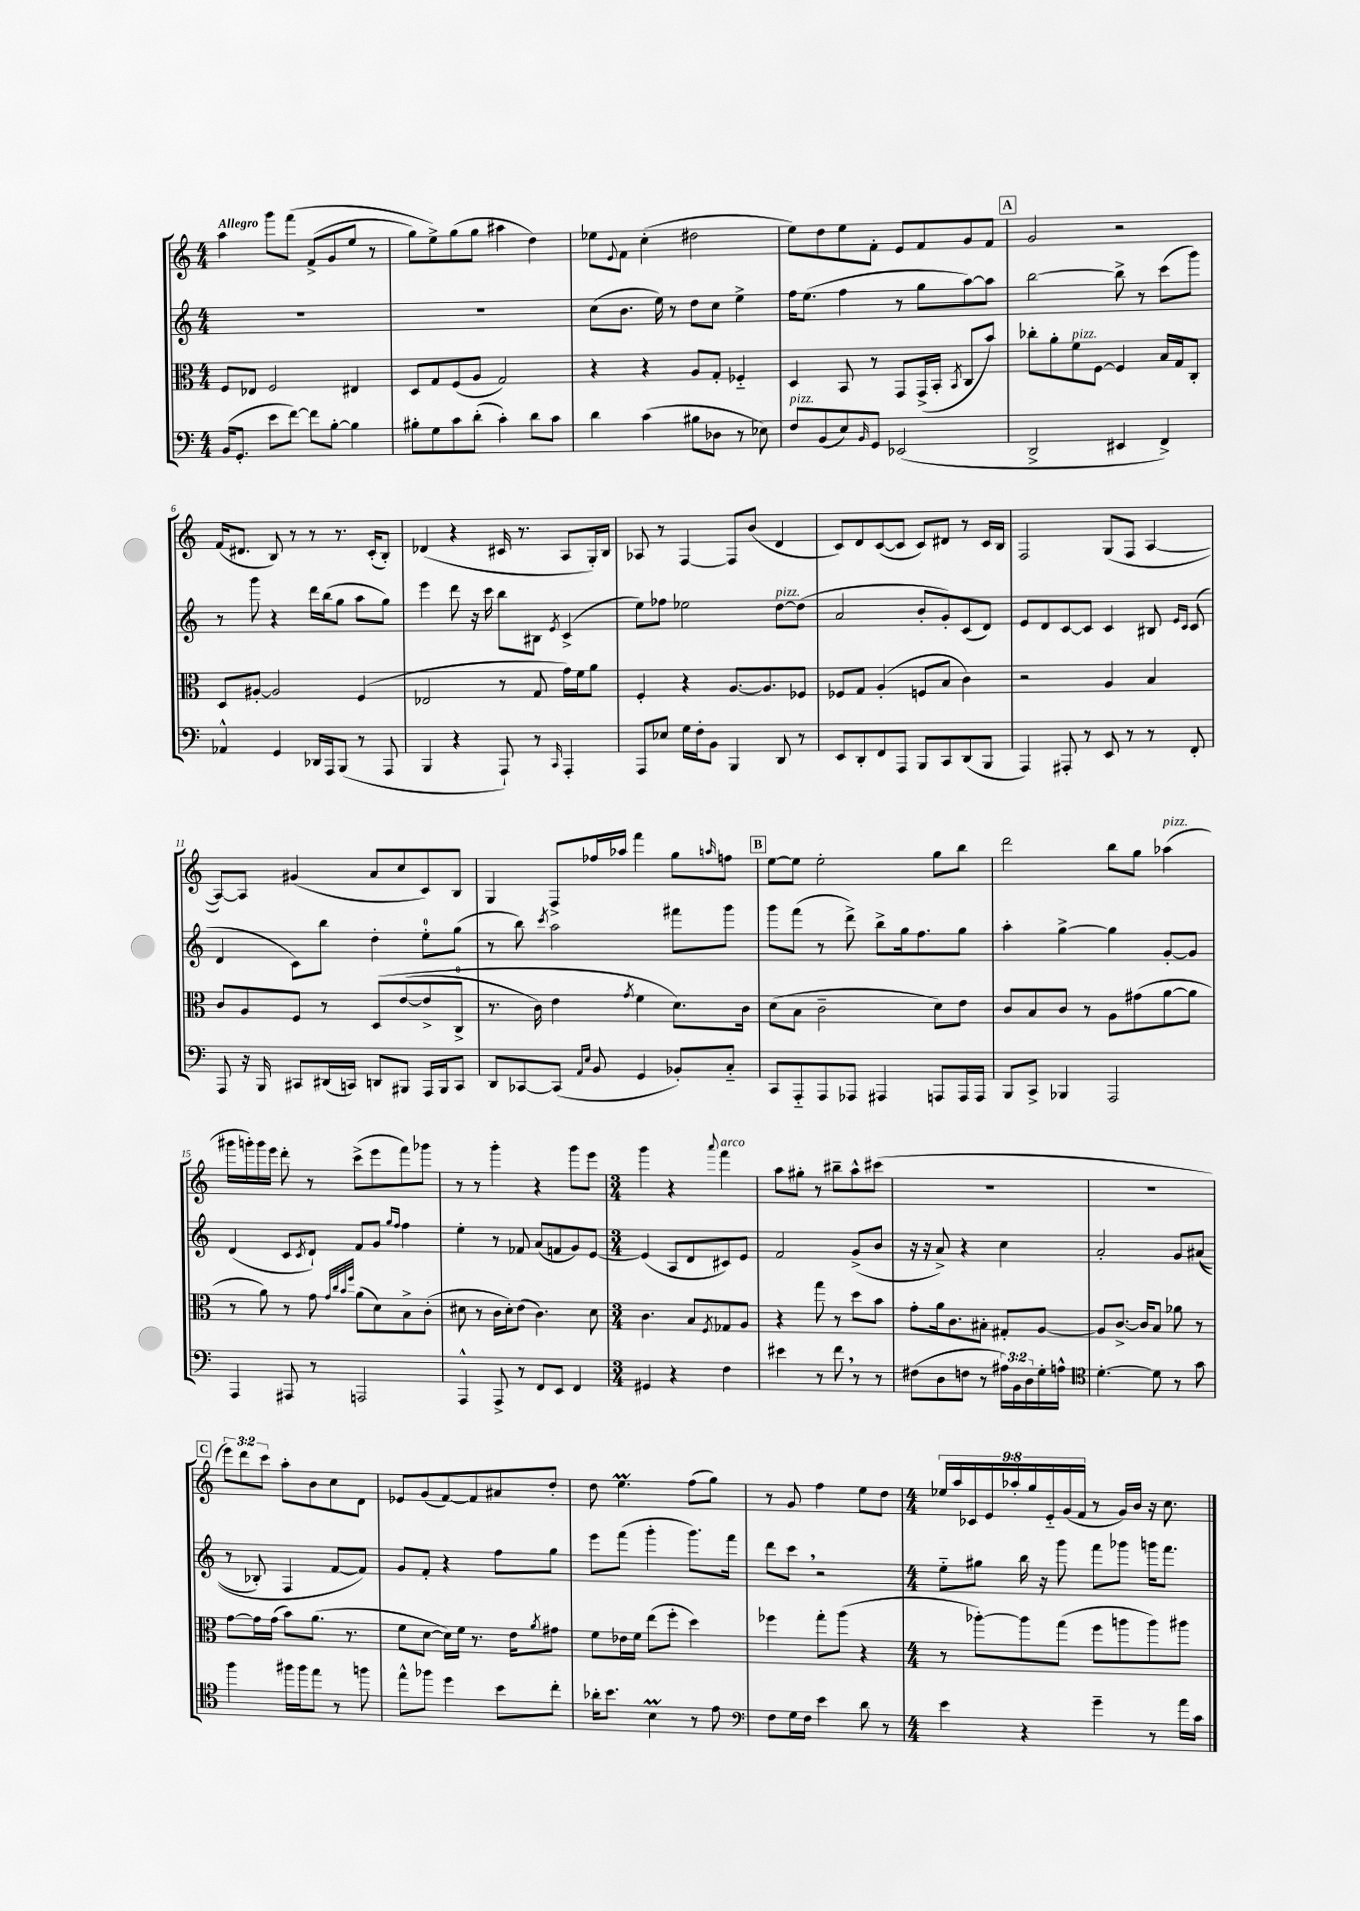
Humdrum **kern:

**kern	**kern	**kern	**kern
*staff4	*staff3	*staff2	*staff1
*clefF4	*clefC3	*clefG2	*clefG2
*k[]	*k[]	*k[]	*k[]
*M4/4	*M4/4	*M4/4	*M4/4
(16BB	8F	1r	4aa
8.GG'	.	.	.
.	8E-	.	.
8e	2F	.	8ggg
[8f)	.	.	&(8fff
8f]	.	.	(8f^
[8B'	.	.	8g
4B]	4E#	.	8ee
.	.	.	8r
=	=	=	=
8B#'	8D	1r	8gg)
8G	8G	.	8ee^&)
8c	(8F	.	(8gg
(8d'	8A	.	8gg
4c')	2G)	.	4aa#
8d	.	.	4dd)
8c	.	.	.
=	=	=	=
4d	4r	(8cc	8ee-
.	.	.	8qqe
.	.	8.b	8f
(4c	4r	.	(4cc'
.	.	16ee)	.
.	.	8r	.
8B#	8A	8dd	2dd#
8D-	8G'	8cc	.
8r	4F-'~	4ee^	.
8E-)	.	.	.
=	=	=	=
8F	4D	16ff	8ee)
.	.	(8.ee	.
(8BB	.	.	8dd
8E)	8BB	4ff	8ee
16qqBB	.	.	.
8GG	8r	.	8f'
(2EE-	8GG	8r	8e
.	(16GG^	8gg	8f
.	16BB'	.	.
.	8qBB	.	.
.	8C	[8aa)	8g
.	8b)	8aa]	8f
=	=	=	=
2DD^	8cc-'	[2bb	2g
.	8a'	.	.
.	8f	.	.
.	[8F	.	.
4EE#	4F]	8bb^]	2r
.	.	8r	.
4FF^)	16B	(8ccc	.
.	16G	.	.
.	8C'	8ggg)	.
=	=	=	=
4AA-^^	8D	8r	(16f
.	.	.	8.d#
.	[8A#'	8ggg	.
4GG	2A#]	4r	8B)
.	.	.	8r
16DD-	.	16ddd	8r
16AAA	.	(16bb	.
(8BBB	.	8gg	8.r
8r	(4F	8aa	.
.	.	.	(16c'
8AAA	.	8gg)	8B')
=	=	=	=
4BBB	2E-	4eee	(4d-
4r	.	8ddd	4r
.	.	16r	.
.	.	16ccc	.
8AAA`)	8r	8bb	16c#
.	.	.	8.r
8r	8G	8B#	.
16qqCC	.	8qe	.
4AAA'	16g)	(4c^	8A
.	16f	.	.
.	8a	.	16G')
.	.	.	16B
=	=	=	=
8AAA	4F'	8ee)	8A-
8E-	.	8ff-	8r
16G	4r	2ee-	[4F
16F'	.	.	.
8BB	.	.	.
4BBB	[8.A	.	8F]
.	.	.	(8b
.	8.A]	.	.
8DD	.	[8dd	4d
8r	8F-	(8dd]	.
=	=	=	=
8EE	8F-	2a	8c)
8DD'	8G	.	8d
8FF	(4A'	.	([8c
8AAA	.	.	8c]
8BBB	8F	8b'	8c)
8CC	8B	8g')	8d#
(8DD	4c)	(8c	8r
8BBB	.	8d)	16c
.	.	.	16B
=	=	=	=
4AAA)	2r	8e	2F
.	.	8d	.
8AAA#'	.	[8c	.
8r	.	8c]	.
8EE	4A	4c	(8G
8r	.	.	8F
8r	4B	8B#	[4A
.	.	16qqe	.
.	.	16qqc	.
8FF'	.	(8c	.
=	=	=	=
8AAA	8c	4d	8A_)
16r	8A	.	8A]
16BBB	.	.	.
8CC#	8F	8c)	(4g#
(16DD#	8r	8bb	.
16CC)	.	.	.
8DD	&(8D	4dd'	8a
8BBB#	([8e	.	8cc
16AAA	8e^]	8ee'	8c)
16BBB#	.	.	.
8CC	8C^	(8gg	8B
=	=	=	=
8DD	8.r	8r	4G
[8CC-	.	8bb)	.
.	16c)	.	.
.	.	8qccc	.
(8CC-]	4e	2aa	8F^
16qqAA	.	.	.
16qqE	.	.	.
8BB	.	.	16ff-
.	.	.	16aa-
.	8qg	.	.
4GG	4f	.	4fff
8BB-')	8.d&)	8fff#	8gg
.	.	.	16qqaa
8C'~	.	8ggg	8ff
.	16c	.	.
=	=	=	=
8CC	(8d	8ggg	[8ee
8AAA'~	8B	(8fff	8ee]
8AAA	2c~	8r	2ee'
8AAA-	.	8ddd^)	.
4AAA#	.	8bb^	.
.	.	16gg	.
.	.	8.ff	.
8AAA	8d)	.	8gg
16AAA	8e	8gg	8bb
16AAA	.	.	.
=	=	=	=
8BBB	8c	4aa'	2ddd
8CC^	8B	.	.
4BBB-	8c	[4gg^	.
.	8r	.	.
2AAA	8A	4gg]	8bb
.	(8g#	.	8gg
.	[8a	[8g'	(4aa-
.	8a]	8g]	.
=	=	=	=
4AAA	8r	(4d	16ggg#
.	.	.	16ggg')
.	8a)	.	16ggg
.	.	.	16eee
8AAA#	8r	8c	8ddd'
.	.	8qc	.
8r	8g	8d`)	8r
.	32qqg	.	.
.	32qqcc	.	.
.	32qqb	.	.
.	32qqff	.	.
2AAA	(8a	8f	(8ccc^
.	8d)	8g	8eee
.	.	16qqgg	.
.	.	16qqff	.
.	8B^	4ff	8fff)
.	(8c'	.	8ggg-
=	=	=	=
4AAA^^	8d#	4ee'	8r
.	8r	.	8r
8AAA^	16c	8r	4ggg'
.	16d#')	.	.
8r	(8e	8f-	.
8FF	4.c)	(8a	4r
8EE	.	8f	.
4FF	.	8g)	8ggg
.	8d#	[8e	8eee
=	=	=	=
*M3/4	*M3/4	*M3/4	*M3/4
4GG#	4.c	(4e]	4ggg
4r	.	8A	4r
.	8B	8d	.
.	8qF	.	8qqaaa
4F	8G-	8c#)	4fff
.	8A	8e	.
=	=	=	=
4e#	4r	2f	8aa
.	.	.	8gg#'
8r	8gg	.	8r
8f	8r	.	8bb#~
8r	8dd	(8g^	8aa^^
8r	8b	8b	(8ccc#
=	=	=	=
(8F#	8g'	16r	2.r
.	.	16r	.
8D	16a	8a^)	.
.	8.c	.	.
8F	.	4r	.
8r	8B#'	.	.
24A#)	8G#'	4cc	.
24BB	.	.	.
24D	.	.	.
16G'	[8A	.	.
16A^^	.	.	.
=	=	=	=
*clefC4	*	*	*
[4.d'	8A]	2a'	2.r
.	[8.c^	.	.
.	16c]	.	.
8d]	8B	.	.
8r	8a-	8g	.
8g	8r	&((8a#	.
=	=	=	=
4ff	[8g	8r	12eee)
.	.	.	12ddd
.	16g]	8B-')	.
.	.	.	12ccc
.	(16g	.	.
16ff#	8b)	4F	8aa'
16ff#	.	.	.
8ee	(8.a	.	8b
8r	.	[8f	8cc
.	8.r	.	.
8ff	.	8f]&)	8d
=	=	=	=
8ee^^	8f	8g	8e-
8ff-	[8d	8f'	(8g
4dd	16d])	4r	[8f)
.	16f	.	.
.	8.r	.	8f]
8b	.	8ff	8a#
.	16e	.	.
.	8qa	.	.
8cc'	8g#	8gg	8dd'
=	=	=	=
16a-'	8f	8eee	8dd
8.b	.	.	.
.	16e-	(8fff	4.ee
.	16f	.	.
4B	(8ee	4ggg'	.
.	8ff'	.	.
8r	4dd)	8.ggg)	(8ff
8e	.	.	8gg)
.	.	16fff	.
=	=	=	=
*clefF4	*	*	*
8F	4ff-	8ddd	8r
16G	.	8ccc	8g
16F	.	.	.
4e	8gg'	2r	4ff
.	(8aa	.	.
8d	4r	.	8ee
8r	.	.	8dd
=	=	=	=
*M4/4	*M4/4	*M4/4	*M4/4
4e	8r	8ee'~	18ee-
.	.	.	18aa
.	.	.	18c-
.	[8aa-')	8gg#	.
.	.	.	18e
.	.	.	18aa-'
4r	8aa-]	16bb	.
.	.	.	18gg
.	.	16r	.
.	.	.	18e'~
.	(8gg	8ggg	.
.	.	.	(18g
.	.	.	18f
4g~	8ff	8fff	8r
.	8aa	8ggg-	16g)
.	.	.	16b
8r	8aa)	16ggg	16r
.	.	8.fff	8.cc
16a	8aa#	.	.
16c	.	.	.
==	==	==	==
*-	*-	*-	*-
